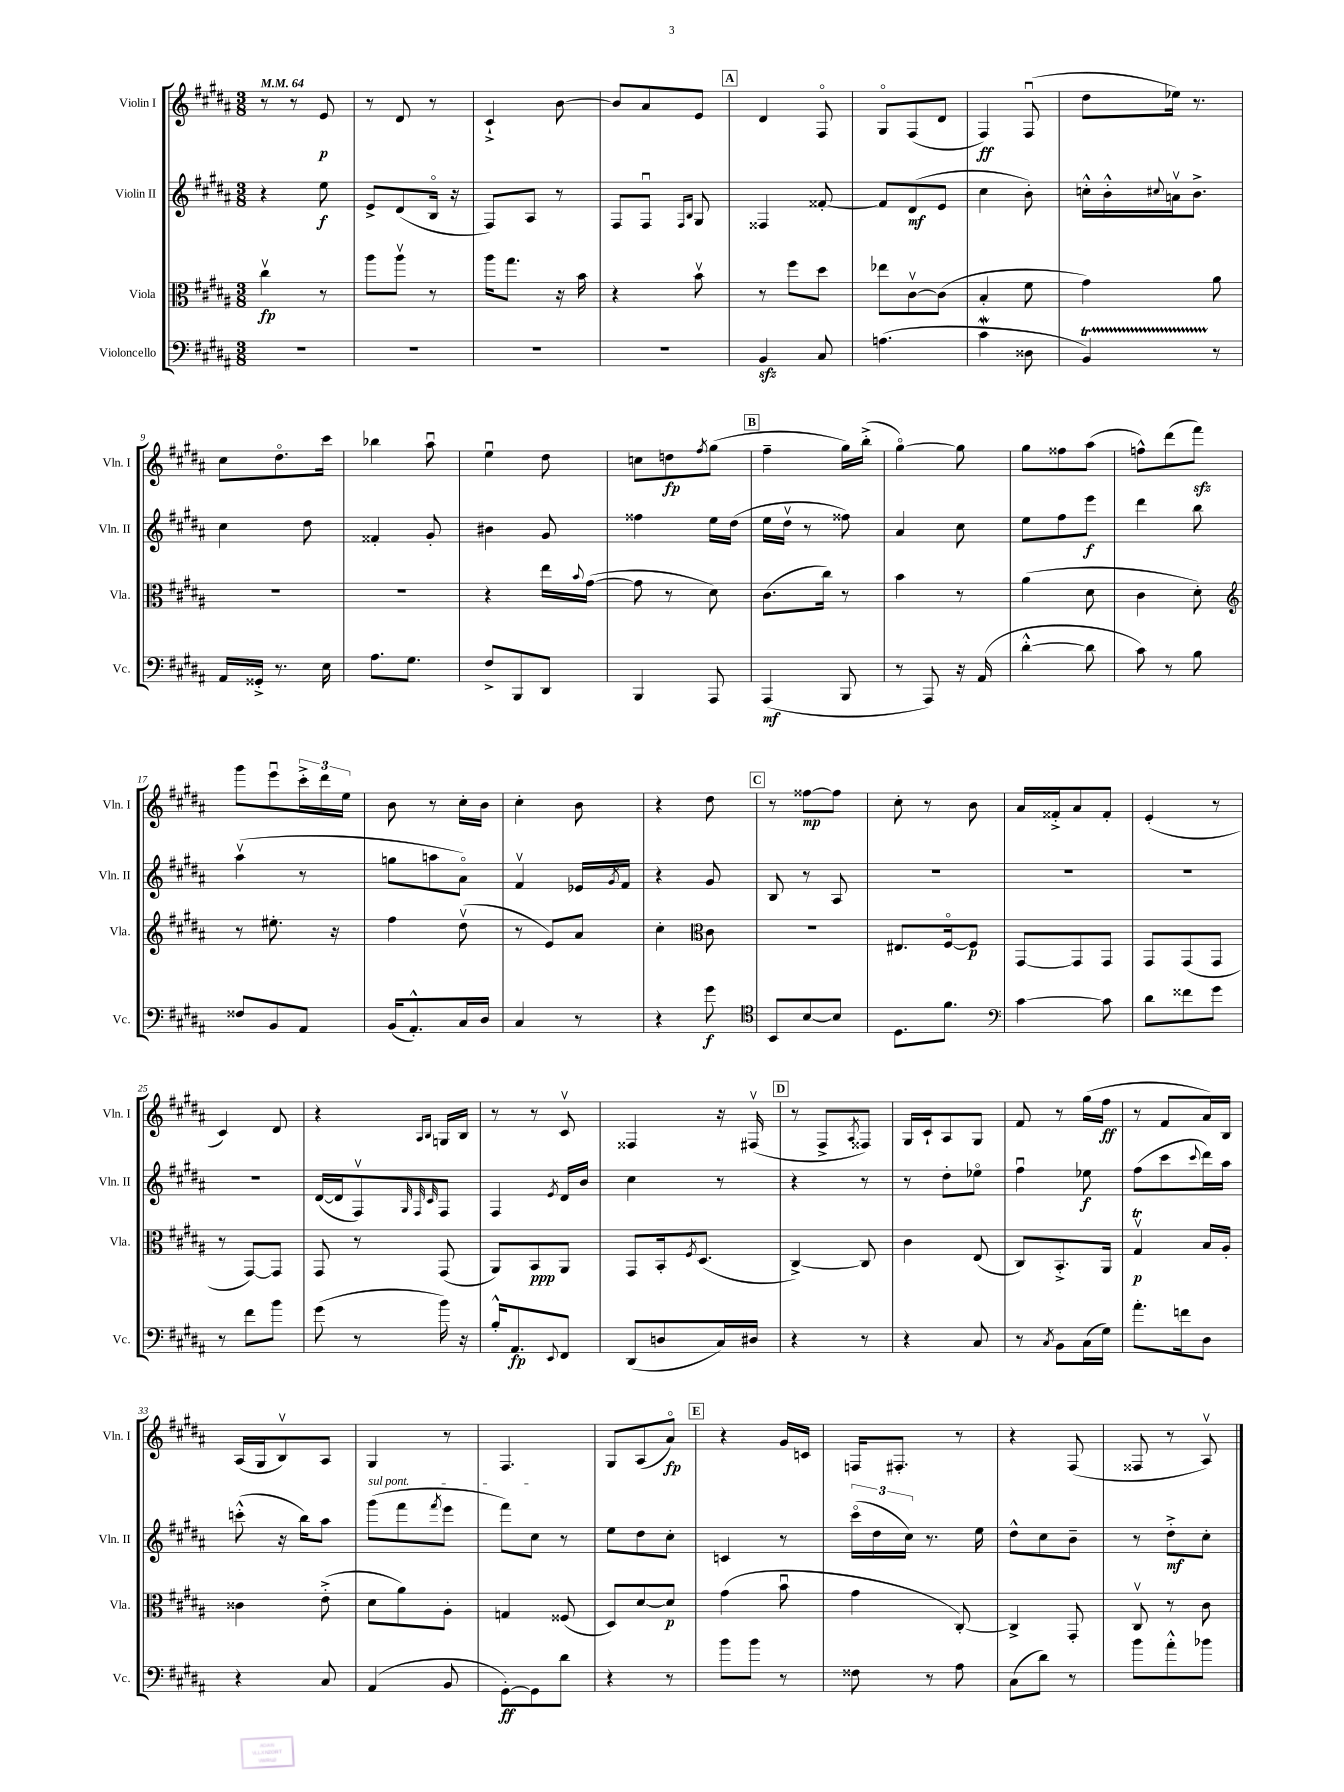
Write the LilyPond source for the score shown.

<<
\new StaffGroup <<
\new Staff = "s0" \with { instrumentName = "Violin I" shortInstrumentName = "Vln. I" } {
    \clef treble \key b \major \numericTimeSignature \time 3/8 \tempo 4 = 64
    r8 r8 e'8\p |
    r8 dis'8 r8 |
    cis'4-!-> b'8~ |
    b'8 ais'8 e'8 |
    \mark \markup { \box "A" } dis'4 fis8\flageolet |
    gis8\flageolet fis8( dis'8 |
    fis4\ff) fis8\downbow( |
    dis''8 ees''16) r8. |
    cis''8 dis''8.\flageolet cis'''16 |
    bes''4 ais''8\downbow |
    e''4\downbow dis''8 |
    c''8 d''8\fp \acciaccatura { fis''8 } gis''8( |
    \mark \markup { \box "B" } fis''4-- gis''16) b''16-.->( |
    gis''4~\flageolet) gis''8 |
    gis''8 fisis''8 ais''8( |
    f''8-^) dis'''8( fis'''8\sfz) |
    gis'''8 e'''8\downbow \tuplet 3/2 { cis'''16-.-> dis'''16 e''16 } |
    b'8 r8 cis''16-. b'16 |
    cis''4-. b'8 |
    r4 dis''8 |
    \mark \markup { \box "C" } r8 fisis''8~\mp fisis''8 |
    cis''8-. r8 b'8 |
    ais'16 fisis'16-.-> ais'8 fisis'8-. |
    e'4-.( r8 |
    cis'4) dis'8 |
    r4 \grace { ais16 b16 } g16 b16 |
    r8 r8 cis'8\upbow |
    fisis4 r16 fis16\upbow( |
    \mark \markup { \box "D" } r8 fis8-> \acciaccatura { ais8 } fisis8) |
    gis16 cis'16-! ais8 gis8 |
    fis'8 r8 gis''16( fis''16\ff |
    r8 fis'8 ais'16) b16 |
    ais16( gis16 b8\upbow) ais8 |
    gis4 r8 |
    fis4. |
    gis8 ais8( ais'8\flageolet\fp) |
    \mark \markup { \box "E" } r4 gis'16 c'16 |
    f16 fis8.-. r8 |
    r4 fis8( |
    fisis8 r8 ais8\upbow) \bar "|." |
}
\new Staff = "s1" \with { instrumentName = "Violin II" shortInstrumentName = "Vln. II" } {
    \clef treble \key b \major \numericTimeSignature \time 3/8
    r4 e''8\f |
    e'8-> dis'8( b16\flageolet r16 |
    fis8) ais8 r8 |
    fis8 fis8\downbow \grace { fis16 b16 } gis8 |
    \mark \markup { \box "A" } fisis4 fisis'8~-. |
    fisis'8 dis'8\mf( e'8 |
    cis''4 b'8-.) |
    c''16-.-^ b'16-.-^ \appoggiatura { cis''8 } a'16\upbow b'8.-> |
    cis''4 dis''8 |
    fisis'4-. gis'8-. |
    bis'4 gis'8 |
    fisis''4 e''16 dis''16( |
    \mark \markup { \box "B" } e''16 dis''16\upbow r8 fisis''8) |
    ais'4 cis''8 |
    e''8 fis''8 e'''8\f |
    dis'''4 b''8 |
    ais''4\upbow( r8 |
    g''8 a''8 ais'8\flageolet) |
    fis'4\upbow ees'16 \acciaccatura { gis'8 } fis'16 |
    r4 gis'8 |
    \mark \markup { \box "C" } b8 r8 ais8 |
    R4. |
    R4. |
    R4. |
    R4. |
    dis'16~( dis'16 fis8\upbow) \grace { gis32 fis32 cis'32 } fis8 |
    fis4 \acciaccatura { e'8 } dis'16 b'16 |
    cis''4 r8 |
    \mark \markup { \box "D" } r4 r8 |
    r8 dis''8-. ees''8\flageolet |
    fis''4\downbow ees''8\f |
    fis''8( cis'''8 \appoggiatura { cis'''8 } dis'''16) ais''16 |
    c'''8-.-^( r16 b''16) ais''8 |
    \once \override TextSpanner.bound-details.left.text = \markup { \italic "sul pont." } gis'''8\startTextSpan( fis'''8 \acciaccatura { fis'''8 } e'''8 |
    fis'''8) cis''8\stopTextSpan r8 |
    e''8 dis''8 cis''8-. |
    \mark \markup { \box "E" } c'4 r8 |
    \tuplet 3/2 { cis'''16\flageolet( dis''16 cis''16) } r8. e''16 |
    dis''8-^ cis''8 b'8-- |
    r8 dis''8-.->\mf cis''8-. \bar "|." |
}
\new Staff = "s2" \with { instrumentName = "Viola" shortInstrumentName = "Vla." } {
    \clef alto \key b \major \numericTimeSignature \time 3/8
    cis''4\upbow\fp r8 |
    ais''8 ais''8\upbow r8 |
    ais''16 gis''8. r16 b'16 |
    r4 b'8\upbow |
    \mark \markup { \box "A" } r8 fis''8 dis''8 |
    ees''8 cis'8~\upbow cis'8( |
    b4-. fis'8 |
    gis'4) ais'8 |
    R4. |
    R4. |
    r4 e''16 \appoggiatura { b'8 } gis'16~( |
    gis'8 r8 dis'8) |
    \mark \markup { \box "B" } cis'8.( cis''16) r8 |
    b'4 r8 |
    ais'4( dis'8 |
    cis'4 dis'8-.) |
    \clef treble r8 eis''8.-. r16 |
    fis''4 dis''8\upbow( |
    r8 e'8) ais'8 |
    cis''4-. \clef alto cis'8 |
    \mark \markup { \box "C" } R4. |
    eis8. fis16~\flageolet fis8\p |
    gis,8~ gis,8 gis,8 |
    gis,8 gis,8( gis,8 |
    r8 gis,8~) gis,8 |
    gis,8 r8 gis,8( |
    ais,8) b,8\ppp ais,8 |
    gis,8 b,16-. \acciaccatura { fis8 } dis8.( |
    \mark \markup { \box "D" } cis4~->) cis8 |
    cis'4 e8( |
    cis8) b,8.-.-> ais,16 |
    gis4\upbow\trill\p b16 ais16-. |
    cisis'4 e'8-.->( |
    dis'8 ais'8) ais8-. |
    g4 fisis8( |
    dis8) dis'8~ dis'8\p |
    \mark \markup { \box "E" } gis'4( b'8\downbow |
    gis'4 cis8~-.) |
    cis4-> gis,8-. |
    cis8\upbow r8 cis'8 \bar "|." |
}
\new Staff = "s3" \with { instrumentName = "Violoncello" shortInstrumentName = "Vc." } {
    \clef bass \key b \major \numericTimeSignature \time 3/8
    R4. |
    R4. |
    R4. |
    R4. |
    \mark \markup { \box "A" } b,4\sfz cis8 |
    a4.( |
    cis'4\mordent disis8 |
    b,4\startTrillSpan) r8\stopTrillSpan |
    ais,16 gisis,16-.-> r8. e16 |
    ais8. gis8. |
    fis8-> b,,8 dis,8 |
    b,,4 ais,,8 |
    \mark \markup { \box "B" } ais,,4\mf( b,,8 |
    r8 ais,,8) r16 ais,16( |
    dis'4~-.-^ dis'8 |
    cis'8) r8 b8 |
    fisis8 b,8 ais,8 |
    b,16( ais,8.-.-^) cis16 dis16 |
    cis4 r8 |
    r4 gis'8\f |
    \mark \markup { \box "C" } \clef tenor b,8 b8~ b8 |
    dis8. fis'8. |
    \clef bass cis'4~ cis'8 |
    dis'8 fisis'8 gis'8 |
    r8 fis'8 b'8 |
    gis'8( r8 b'16) r16 |
    b16-.-^ ais,8.\fp \appoggiatura { e,8 } fis,8 |
    dis,8( d8 cis16) dis16 |
    \mark \markup { \box "D" } r4 r8 |
    r4 cis8 |
    r8 \acciaccatura { cis8 } b,8 cis16( gis16) |
    ais'8.-. f'16 dis8 |
    r4 cis8 |
    ais,4( b,8 |
    gis,8~-.\ff) gis,8 dis'8 |
    r4 r8 |
    \mark \markup { \box "E" } b'8 b'8 r8 |
    fisis8 r8 ais8 |
    cis8( dis'8) r8 |
    b'8 ais'8-.-^ bes'8 \bar "|." |
}
>>
>>
